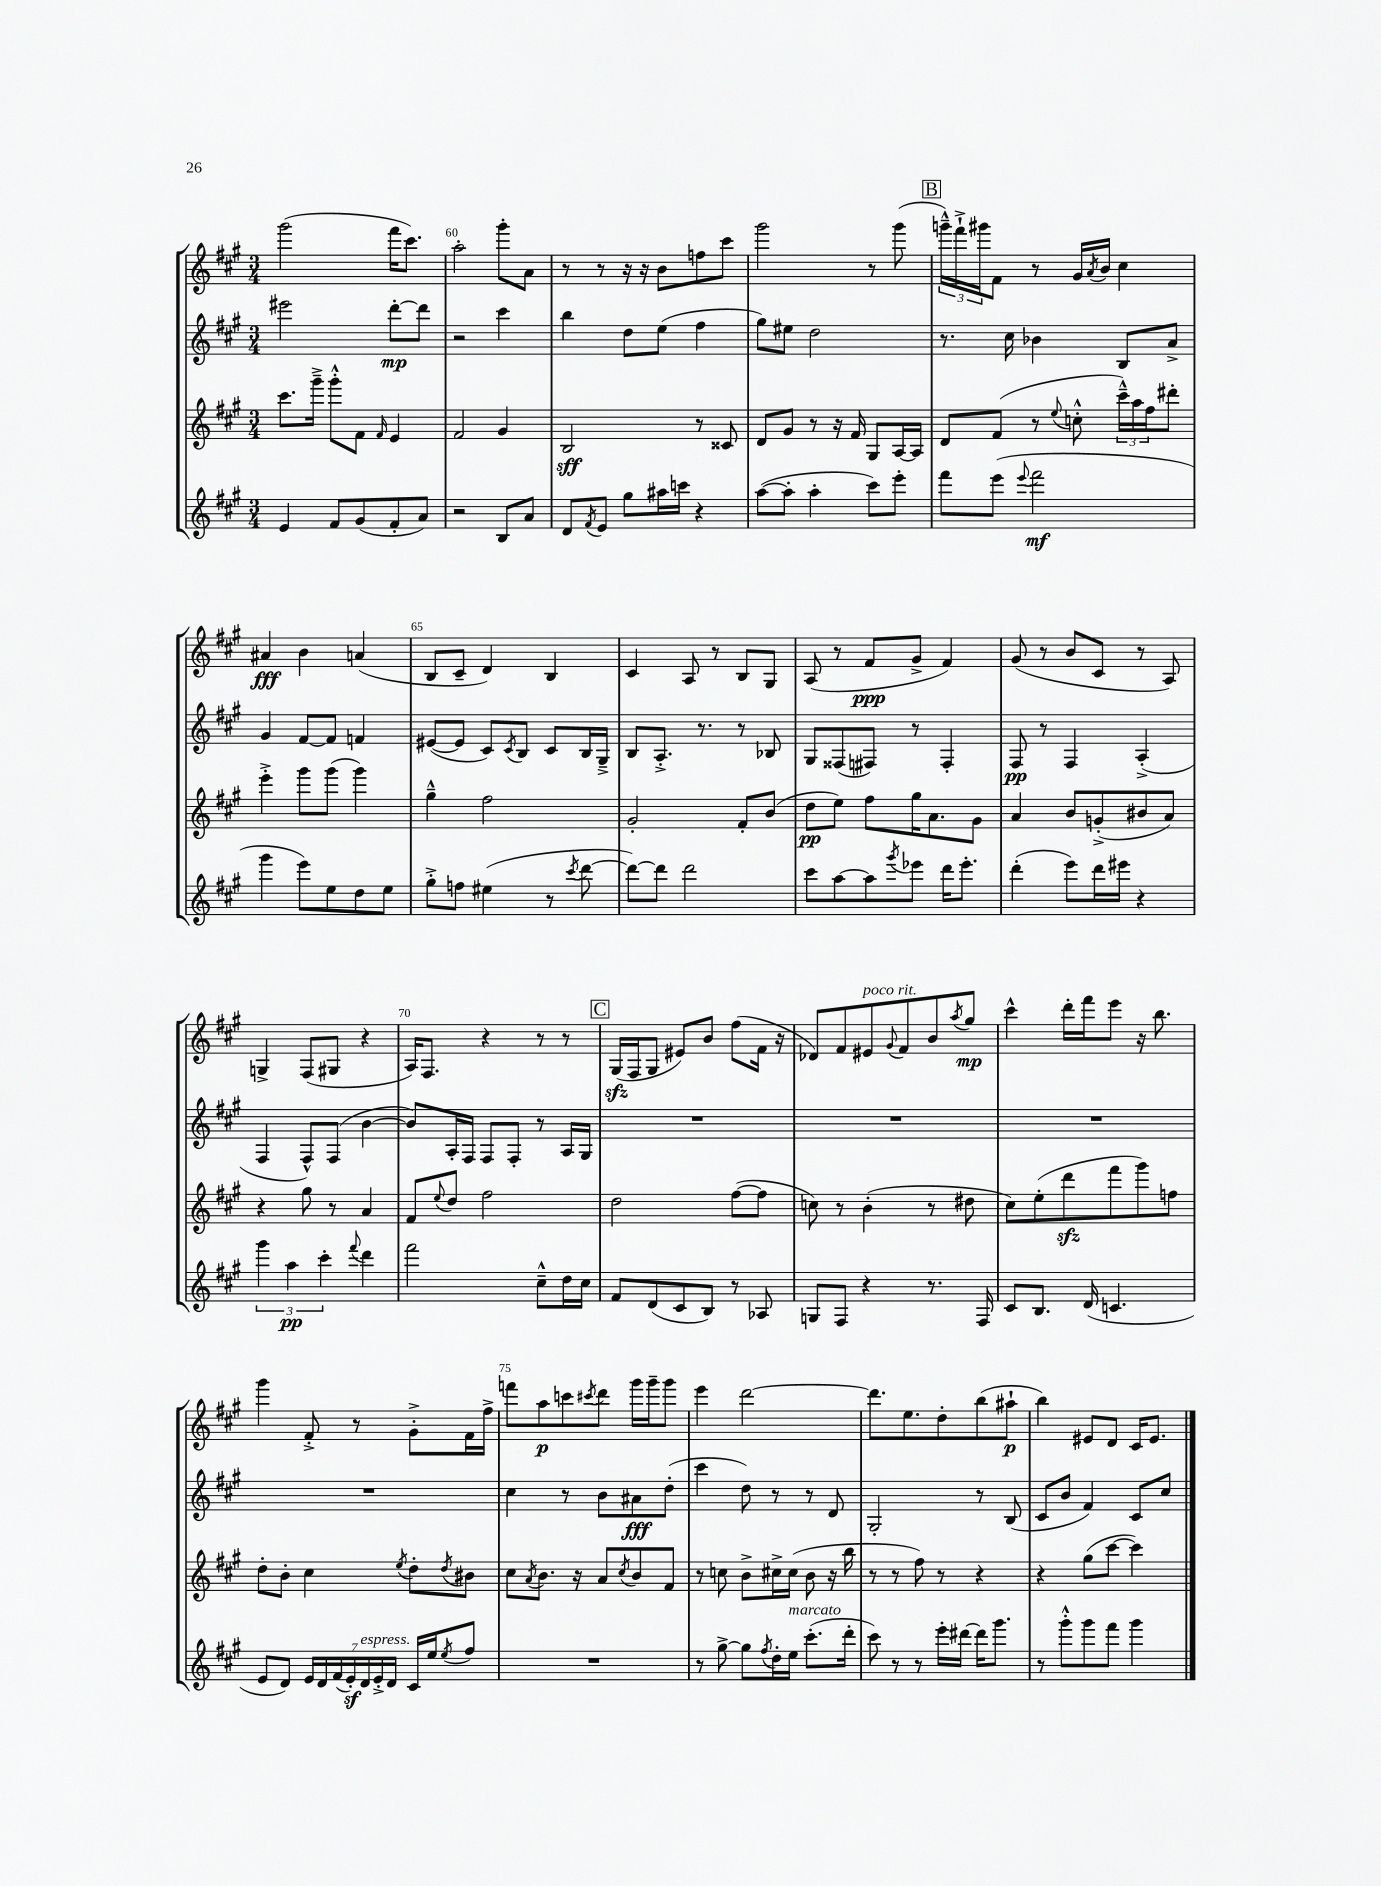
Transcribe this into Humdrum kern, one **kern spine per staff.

**kern	**kern	**kern	**kern
*staff4	*staff3	*staff2	*staff1
*clefG2	*clefG2	*clefG2	*clefG2
*k[f#c#g#]	*k[f#c#g#]	*k[f#c#g#]	*k[f#c#g#]
*M3/4	*M3/4	*M3/4	*M3/4
4e	8.ccc#	2eee#	(2ggg#
.	16ggg#~^	.	.
8f#	8ggg#'^^	.	.
(8g#	8f#	.	.
.	16qqf#	.	.
8f#'	4e	[8ddd'	16fff#
.	.	.	8.ccc#)
8a)	.	8ddd]	.
=	=	=	=
2r	2f#	2r	2aa'
8B	4g#	4ccc#	8ggg#'
8a	.	.	8a
=	=	=	=
8d	2B	4bb	8r
8qf#	.	.	.
8e	.	.	8r
8gg#	.	8dd	16r
.	.	.	16r
16aa#	.	(8ee	8b
16ccc	.	.	.
4r	8r	4ff#	8ff
.	8c##	.	8ccc#
=	=	=	=
([8aa	8d	8gg#)	2ggg#
8aa']	8g#	8ee#	.
4aa'	8r	2dd	.
.	16r	.	.
.	16f#	.	.
8ccc#)	8G#	.	8r
8eee'	[16A	.	(8ggg#
.	16A]	.	.
=	=	=	=
8fff#	8d	8.r	24ggg~^^)
.	.	.	24fff#`^
.	.	.	24ggg#
(8eee	(8f#	.	8f#
.	.	16cc#	.
8qqeee	.	.	.
2fff#	8r	4b-	8r
.	8qqee	.	.
.	8cc'^^	.	16g#
.	.	.	8qa
.	.	.	16b
.	24ccc#~^^)	8B	4cc#
.	24aa	.	.
.	24ff#	.	.
.	8ddd#'	8a^	.
=	=	=	=
4ggg#	4eee'^	4g#	4a#
8eee)	8ggg#	[8f#	4b
8ee	(8ggg#	8f#]	.
8dd	4ggg#)	4f	(4a
8ee	.	.	.
=	=	=	=
8gg#'^	4gg#~^^	([8e#	8B
8ff	.	8e#]	8c#~
(4ee#	2ff#	8c#)	4d)
.	.	8qc#	.
.	.	8B	.
8r	.	8c#	4B
8qccc#	.	.	.
[8ddd	.	16B	.
.	.	16G#~^	.
=	=	=	=
8ddd_)	2g#'	8B	4c#
8ddd]	.	8.A'^	.
2ddd	.	.	8A
.	.	8.r	.
.	.	.	8r
.	8f#'	8r	8B
.	(8b	8B-	8G#
=	=	=	=
8ccc#	8dd	8G#	(8A
[8aa	8ee)	(8F##	8r
8aa]	8ff#	8F#)	8f#
8qggg#	.	.	.
8eee-	16gg#	8r	8g#^
.	8.a	.	.
16ddd	.	4F#'	4f#)
8.eee-'	.	.	.
.	8g#	.	.
=	=	=	=
(4ddd'	4a	8F#	(8g#
.	.	8r	8r
8eee)	8b	4F#	8b
16ddd	(8g'^	.	8c#
16eee#	.	.	.
4r	8b#	(4A'^	8r
.	8a)	.	8A)
=	=	=	=
6ggg#	4r	4F#	4G^
6aa	.	.	.
.	8gg#	8F#^^)	(8F#
6ccc#'	.	.	.
.	8r	(8F#	8G#
8qqfff#	.	.	.
4ddd	4a	[4b	4r
=	=	=	=
2fff#	8f#	8b])	16A)
.	.	.	8.F#
.	8qqee	.	.
.	8dd	16A'	.
.	.	16F#	.
.	2ff#	8F#	4r
.	.	8F#'	.
8cc#~^^	.	8r	8r
16dd	.	16A	8r
16cc#	.	16G#	.
=	=	=	=
8f#	2dd	2.r	(16G#
.	.	.	16F#
(8d	.	.	8G#
8c#	.	.	8e#)
8B)	.	.	8b
8r	([8ff#	.	(8ff#
8A-	8ff#]	.	16f#
.	.	.	16r
=	=	=	=
8G	8cc)	2.r	8d-)
8F#	8r	.	8f#
4r	(4b'	.	8e#
.	.	.	8qqg#
.	.	.	8f#
8.r	8r	.	8b
.	.	.	8qaa
.	8dd#	.	8gg#
16F#	.	.	.
=	=	=	=
8c#	8cc#)	2.r	4ccc#^^
8.B	(8ee'	.	.
.	8ddd	.	16ddd'
(16d	.	.	16fff#
4.c	8fff#	.	8eee
.	8ggg#)	.	16r
.	.	.	8.bb
.	8ff	.	.
=	=	=	=
8e	8dd'	2.r	4ggg#
8d)	8b'	.	.
28e	4cc#	.	8f#'^
28d	.	.	.
(28f#	.	.	.
28e')	.	.	.
.	.	.	8r
28d	.	.	.
28e'^	.	.	.
28d	.	.	.
.	8qee	.	.
16c#	8dd'	.	8g#'^
16ee	.	.	.
8qee	8qdd	.	.
8ff#	8b#	.	16f#
.	.	.	16ff#^
=	=	=	=
2.r	8cc#	4cc#	8fff
.	8qa	.	.
.	8.b	.	8aa
.	.	8r	8ccc
.	16r	.	.
.	.	.	8qccc#
.	8a	8b	8ddd
.	8qcc#	.	.
.	8b	8a#	16ggg#
.	.	.	16ggg#~
.	8f#	(8dd'	8ggg#
=	=	=	=
8r	8r	4ccc#	4eee
[8gg#^	8cc	.	.
8gg#]	8b^	8dd)	[2ddd
8qff#	.	.	.
16dd'	16cc#^	8r	.
16ee	(16cc#	.	.
(8.ccc#'	8b	8r	.
.	16r	8d	.
16ddd'	16bb	.	.
=	=	=	=
8ccc#)	8r	2G#'	8.ddd]
8r	8r	.	.
.	.	.	8.ee
8r	8ff#)	.	.
16eee'	8r	.	8dd'
[16ddd#	.	.	.
16ddd#]	4r	8r	(8bb
8.ggg#	.	.	.
.	.	(8B	8aa#`
=	=	=	=
8r	4r	8c#	4bb)
8ggg#'^^	.	8b	.
8ggg#	(8gg#	4f#)	8e#
8fff#	[8ccc#	.	8d
4ggg#	4ccc#])	8c#	16c#
.	.	.	8.e#
.	.	8cc#	.
==	==	==	==
*-	*-	*-	*-
